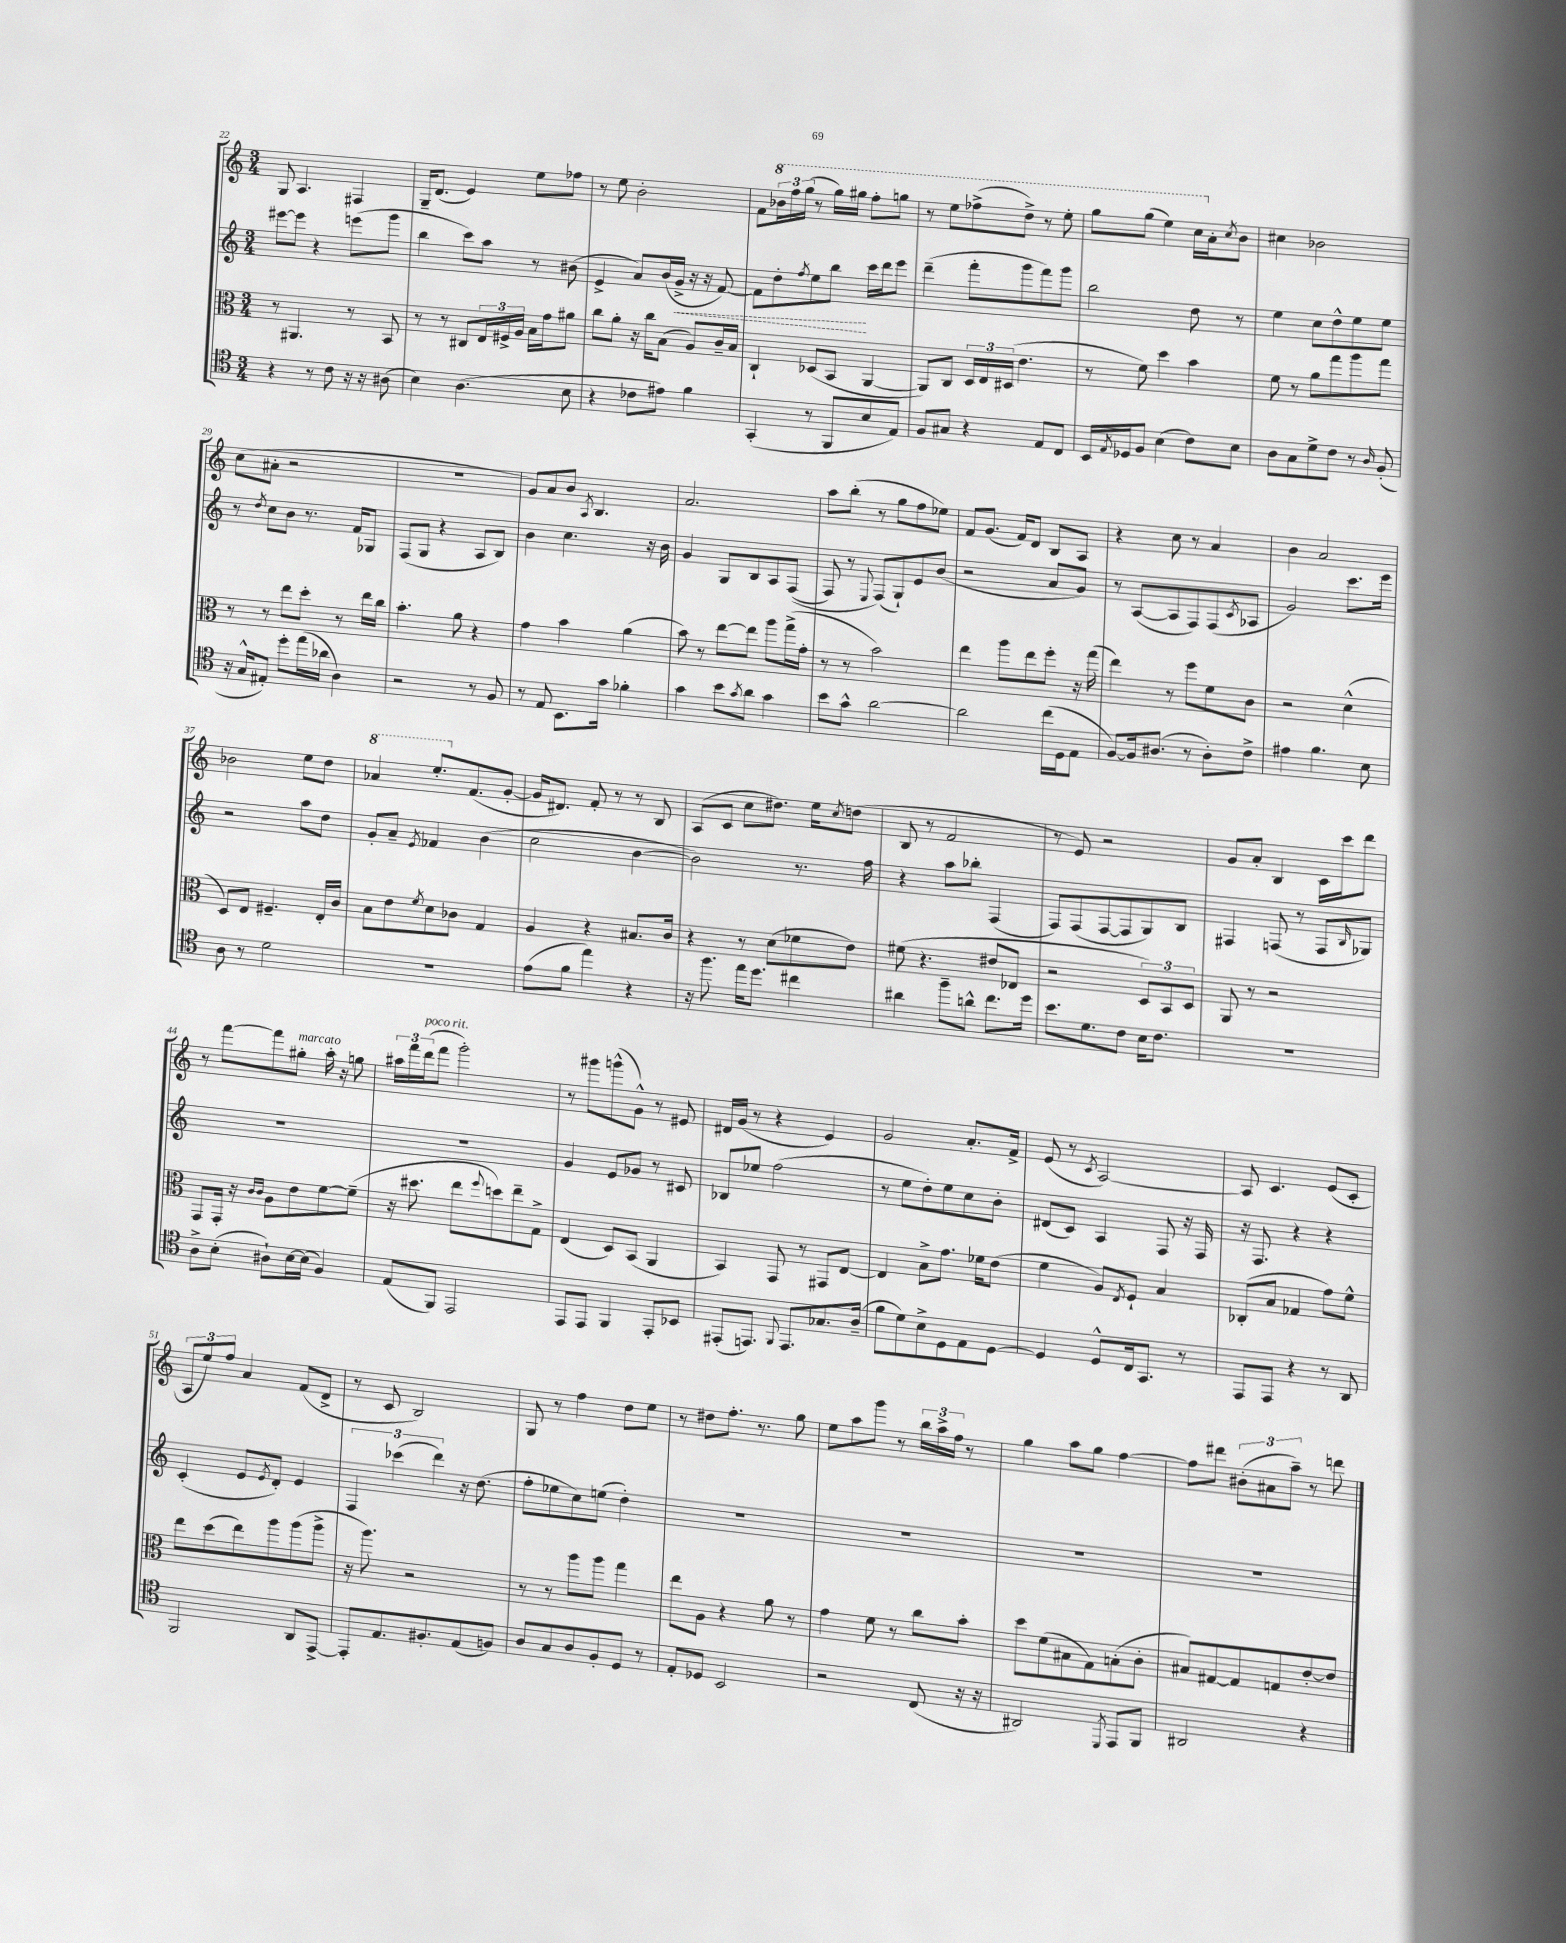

**kern	**kern	**kern	**kern
*staff4	*staff3	*staff2	*staff1
*clefC4	*clefC3	*clefG2	*clefG2
*k[]	*k[]	*k[]	*k[]
*M3/4	*M3/4	*M3/4	*M3/4
4r	8r	[8eee#\L	8G/
.	4.AA#/	8eee#\]J	4.A/
8r	.	4r	.
8c\	.	.	.
16r	8r	(8eee\L	4F#/
16r	.	.	.
(8A#\	8BB/	8ggg\J	.
=	=	=	=
4B\)	8r	4bb\	16G~/LK
.	.	.	(8.d/J
.	8r	.	.
(4.A\	8C#/L	8ccc\L)	4e/)
.	24E/L	8aa\J	.
.	24F#^/	.	.
.	24A/JJ	.	.
.	16B\LL	8r	8ee\L
.	16g\J	.	.
8B\	8a#\J	(8b#\	8ff-\J
=	=	=	=
4r	8cc\L	4e^/	8r
.	8a'\J	.	8ee\
8c-\L	16r	8a/L)	2b'\
.	16cc\LK	.	.
8e#\J)	(8B\J	(16b/L	.
.	.	16g^/JJ	.
4f\	8A/L)	16r	.
.	.	16r	.
.	16c~/L	[8f/)	.
.	16B/JJ	.	.
=	=	=	=
(4GG'/	4C`/	8f\]L	8f\L
.	.	8dd'\	24bb-\L
.	.	.	24fff\
.	.	.	(24ggg\JJ
.	.	8qff/	.
8r	(8D-/L	8ee\	8r
8FF/L	8BB/J	8bb\J	16ggg\LL)
.	.	.	16ggg#\JJ
8B/	[4AA/	16ccc\LL	8fff'\L
.	.	16ddd\J	.
8E/J)	.	8eee\J	8ggg\J
=	=	=	=
8F/L	8AA/]L)	(4ddd~\	8r
8G#/J	8C/J	.	8eee\L
4r	24D/LL	8fff'\L	(8fff-^\
.	24E/	.	.
.	(24D#/JJ	.	.
.	4.e\	8ggg\	8ddd^\J)
8E/L	.	8fff\)	8r
8C/J	.	8ggg\J	8eee'\
=	=	=	=
16BB/LL	8r	2bb\	8ggg\L
8qE/	.	.	.
16D-/J	.	.	.
8F/J	8f\)	.	(8ggg\J
(4B\	4dd\	.	4eee\)
8c\L)	4b\	8dd\	16ccc\LL
.	.	.	16a'\J
.	.	.	8qcc/
8B\J	.	8r	8b\J
=	=	=	=
8A\L	8f\	4ee\	4cc#\
8G\	8r	.	.
8d^\	8a\L	8cc\L	2b-\
8c\J	8gg\	8dd^^\	.
8r	8aa\	8ee\	.
16qqA/	.	.	.
(8F'/	8gg\J	8ee\J	.
=	=	=	=
16r	8r	8r	(8cc\L
16G^^/LK	.	.	.
.	.	8qdd/	.
8E#'/J)	8r	8cc\L	8a#'\J
8dd'\L	8ee\L	8b\J	2r
(16ee\L	8dd'\J	8.r	.
16a-\JJ	.	.	.
4A\)	8r	.	.
.	.	16f/LK	.
.	16ee\LL	8G-/J	.
.	16cc\JJ	.	.
=	=	=	=
2r	4.b'\	(8F/L	2.r
.	.	8G/J	.
.	.	4r	.
.	8a\	.	.
8r	4r	8A/L	.
8F/	.	8B/J)	.
=	=	=	=
8r	4g\	4b\	8g/L)
8E/	.	.	8a/
8.BB\L	4b\	4.cc\	8b/J
.	.	.	8qA/
.	.	.	4.B/
16g\Jk	.	.	.
4f-'\	(4a\	.	.
.	.	16r	.
.	.	16b\	.
=	=	=	=
4g\	8b\)	4g/	2.a/
.	8r	.	.
8b\L	[8ee\L	8G/L	.
8qg/	.	.	.
8a\J	8ee\]J	8B/	.
4g\	8aa\L	8A/	.
.	(16gg^\L	&((8F/J	.
.	16g'\JJ	.	.
=	=	=	=
8b\L	8r	8F/)	8aa\L
8g^^\J	8r	8r	(8bb'\J
.	.	8qqE/	.
[2a\	2b\)	(8F/L&)	8r
.	.	8G`/)	8gg\L
.	.	8e/	8ff\
.	.	(8b/J	8ee-\J)
=	=	=	=
2a\]	4ee\	2r	8f/L
.	.	.	(8.g/J
.	8aa\L	.	.
.	.	.	16f/LK)
.	8ee\	.	8d/J
(16cc\LL	8ff'\J	8a/L	8B/L
16D\J	.	.	.
8E\J	16r	8g/J)	8A/J
.	(16gg\	.	.
=	=	=	=
[8F/L)	4ee\)	8r	4r
16F/]k	.	([8A/L	.
(8.A#/J	.	.	.
.	8r	8A/]	8cc\
8r	8ff\L	8F/)	8r
8A#'\L)	8f\	(8F/	4a/
.	.	8qc/	.
8c^\J	8c\J	8A-/J	.
=	=	=	=
4e#\	2r	2g/)	4b\
4.f\	.	.	2a/
.	(4d^^\	8.ccc\L	.
8B\	.	.	.
.	.	16eee\Jk	.
=	=	=	=
8A\	8D/L)	2r	2b-\
8r	8E/J	.	.
2d\	4.F#~/	.	.
.	.	8aa\L	8ee\L
.	16E'/LL	8dd\J	8dd\J
.	16c/JJ	.	.
=	=	=	=
2.r	8B\L	8g'/L	4aa-/
.	8e\	8a~/J	.
.	8qf/	8qe/	.
.	8d\	4f-/	8.eee'/L
.	8c-\J	.	.
.	.	.	(8.f/
.	4G/	(4b\	.
.	.	.	[8g'/J
=	=	=	=
(8e\L	4A/	2cc\	16g/]LK
.	.	.	8.d#/J)
8f\J	.	.	.
4ee\)	4r	.	8f'/
.	.	.	8r
4r	8.B#/L	[4b\	8r
.	.	.	8B/
.	16c/Jk	.	.
=	=	=	=
16r	4r	2b\])	(8A/L
8.ff\	.	.	.
.	.	.	8c/J
16ee\LK	8r	.	8cc\L
8.dd\J	.	.	.
.	(8d\L	.	8.dd#\J)
4cc#\	8f-\	8.r	.
.	.	.	16ee\LK
.	.	.	8qcc/
.	8e\J)	.	(8dd\J
.	.	16ff\	.
=	=	=	=
4a#\	(8f#\	4r	8B/
.	4.r	.	8r
8ff~\L	.	8aa\L	2f/
8a^^\J	.	8bb-'\J	.
8.cc\L	8e#/L	(4F/	.
.	8E-/J	.	.
16dd\Jk	.	.	.
=	=	=	=
8.b\L	2r	8F/L)	8r
.	.	(8F/	8e/)
8.d\	.	.	.
.	.	[8F/	2r
8c\J	.	8F/]	.
16B\LK	12D/L)	8G/)	.
8.c\J	.	.	.
.	12BB/	.	.
.	.	8B/J	.
.	12D/J	.	.
=	=	=	=
2.r	8AA/	4F#/	8g/L
.	8r	.	8a'/J
.	2r	(8F/	4B/
.	.	8r	.
.	.	8F/L	16c\LL
.	.	.	16ccc\J
.	.	16qqB/	.
.	.	8G-/J)	8ddd\J
=	=	=	=
8A^\L	8GG/L	2.r	8r
(8B'\J	16GG'/Jk	.	[8fff\L
.	16r	.	.
.	16qqc/LL	.	.
.	16qqc/JJ	.	.
8A#`\L)	8A\L	.	8fff\]
[16B\L	8e\	.	8gg#'\J
(16B\]JJ	.	.	.
4F/)	[8f\	.	16aa'\
.	.	.	16r
.	(8f~\]J	.	8gg\
=	=	=	=
(8E/L	16r	2.r	24aa#\LL
.	.	.	24fff\
.	8.dd#\	.	.
.	.	.	(24ddd\J
8FF/J)	.	.	8fff\J
2EE/	8ee\L	.	2ggg'\)
.	8qqff/	.	.
.	8dd\)	.	.
.	8ee~\	.	.
.	8G^\J	.	.
=	=	=	=
8EE/L	(4E/	4g/	8r
8EE/J	.	.	8ggg#\L
4FF/	8D/L)	8e/L	(8ggg^^\
.	(8BB/J	8g-/J	8g^^\J)
8EE'/L	4AA/	8r	8r
8BB-/J	.	8c#/	8e#/
=	=	=	=
(8EE#'/L	4BB/)	8B-/L	16d#/LL
.	.	.	(16g/JJ
8.EE/J)	.	8ee-/J	8r
.	8GG/	(2ff\	4r
8qqFF/	.	.	.
8.EE/L	.	.	.
.	8r	.	.
8.G-/	8GG#/L	.	4e/)
.	[8E/J	.	.
(16A~/Jk	.	.	.
=	=	=	=
8f\L	4E/]	8r	2g/
8d\)	.	8ee\L	.
8B^\	8B^\L	8dd'\)	.
8D\	8.g\J	8ee\	.
8E\	.	8cc\	8.a'/L
.	16f-\LK	.	.
[8D\J	(8e\J	8b'\J	.
.	.	.	16f^/Jk
=	=	=	=
4D/]	4f\	(8d#/L	(8e/
.	.	8c/J)	8r
.	.	.	8qc/
8D^^/L	8A/L)	4A/	[2A/)
.	8qE/	.	.
16C/k	8F`/J	.	.
8.GG/J	.	.	.
.	4B/	8F/	.
8r	.	16r	.
.	.	16F/	.
=	=	=	=
8EE/L	(8C-'/L	16r	8A/]
.	.	8.F/	.
8EE/J	8B/J	.	4.c/
4r	4G-/	4r	.
8r	8g\L)	4r	(8e/L
8AA/	8f^^\J	.	8c'/J
=	=	=	=
2FF/	8ee\L	(4c'/	12A/L
.	.	.	12ee/)
.	(8dd\	.	.
.	.	.	12ff/J
.	8ee\)	8e/L	4a/
.	.	8qe/	.
.	8aa\	8d'/J)	.
8AA/L	(8aa\	4e/	(8f/L
[8EE^/J	8aa^\J	.	8d^/J
=	=	=	=
8EE'/]L	16r	6F/	8r
.	8.aa\)	.	.
8.E/	.	.	8c/
.	.	(6ccc-\	.
.	2r	.	2B/)
8.F#'/	.	.	.
.	.	6ddd\)	.
(8E/	.	16r	.
.	.	(8.dd\	.
8F/J)	.	.	.
=	=	=	=
8A/L	8r	8ff'\L	8G/
8G/	8r	8ee-\	8r
8A/	8aa\L	8cc\)	4ff\
8F'/	8aa\J	(8ee\J	.
8D/J	4gg\	4dd'\)	8dd\L
8r	.	.	8ee\J
=	=	=	=
8E'/L	8ee\L	2.r	8r
8D-/J	8A\J	.	8dd#\L
2BB/	4r	.	8.ff'\J
.	.	.	8.r
.	8a\	.	.
.	8r	.	8gg\
=	=	=	=
2r	4g\	2.r	8ee\L
.	.	.	8aa\
.	8f\	.	8ggg\J
.	8r	.	8r
(8C/	8cc\L	.	24bb\LL
.	.	.	24aa^\
.	.	.	24ff\JJ
16r	8b'\J	.	8r
16r	.	.	.
=	=	=	=
2AA#/)	8dd\L	2.r	4gg\
.	(8f\	.	.
.	8B#\	.	8aa\L
.	8G\)	.	8gg\J
8qDD/	.	.	.
8EE/L	(8B'\	.	[4ff\
8FF/J	8c'\J	.	.
=	=	=	=
2AA#/	8B#/L)	2.r	8ff\]L
.	[8G#/	.	8ddd#\J
.	8G#/]	.	(12b#'\L
.	.	.	12a#\
.	8G/	.	.
.	.	.	12aa~\J)
4r	[8e'/	.	8r
.	8e/]J	.	8ddd\
==	==	==	==
*-	*-	*-	*-
